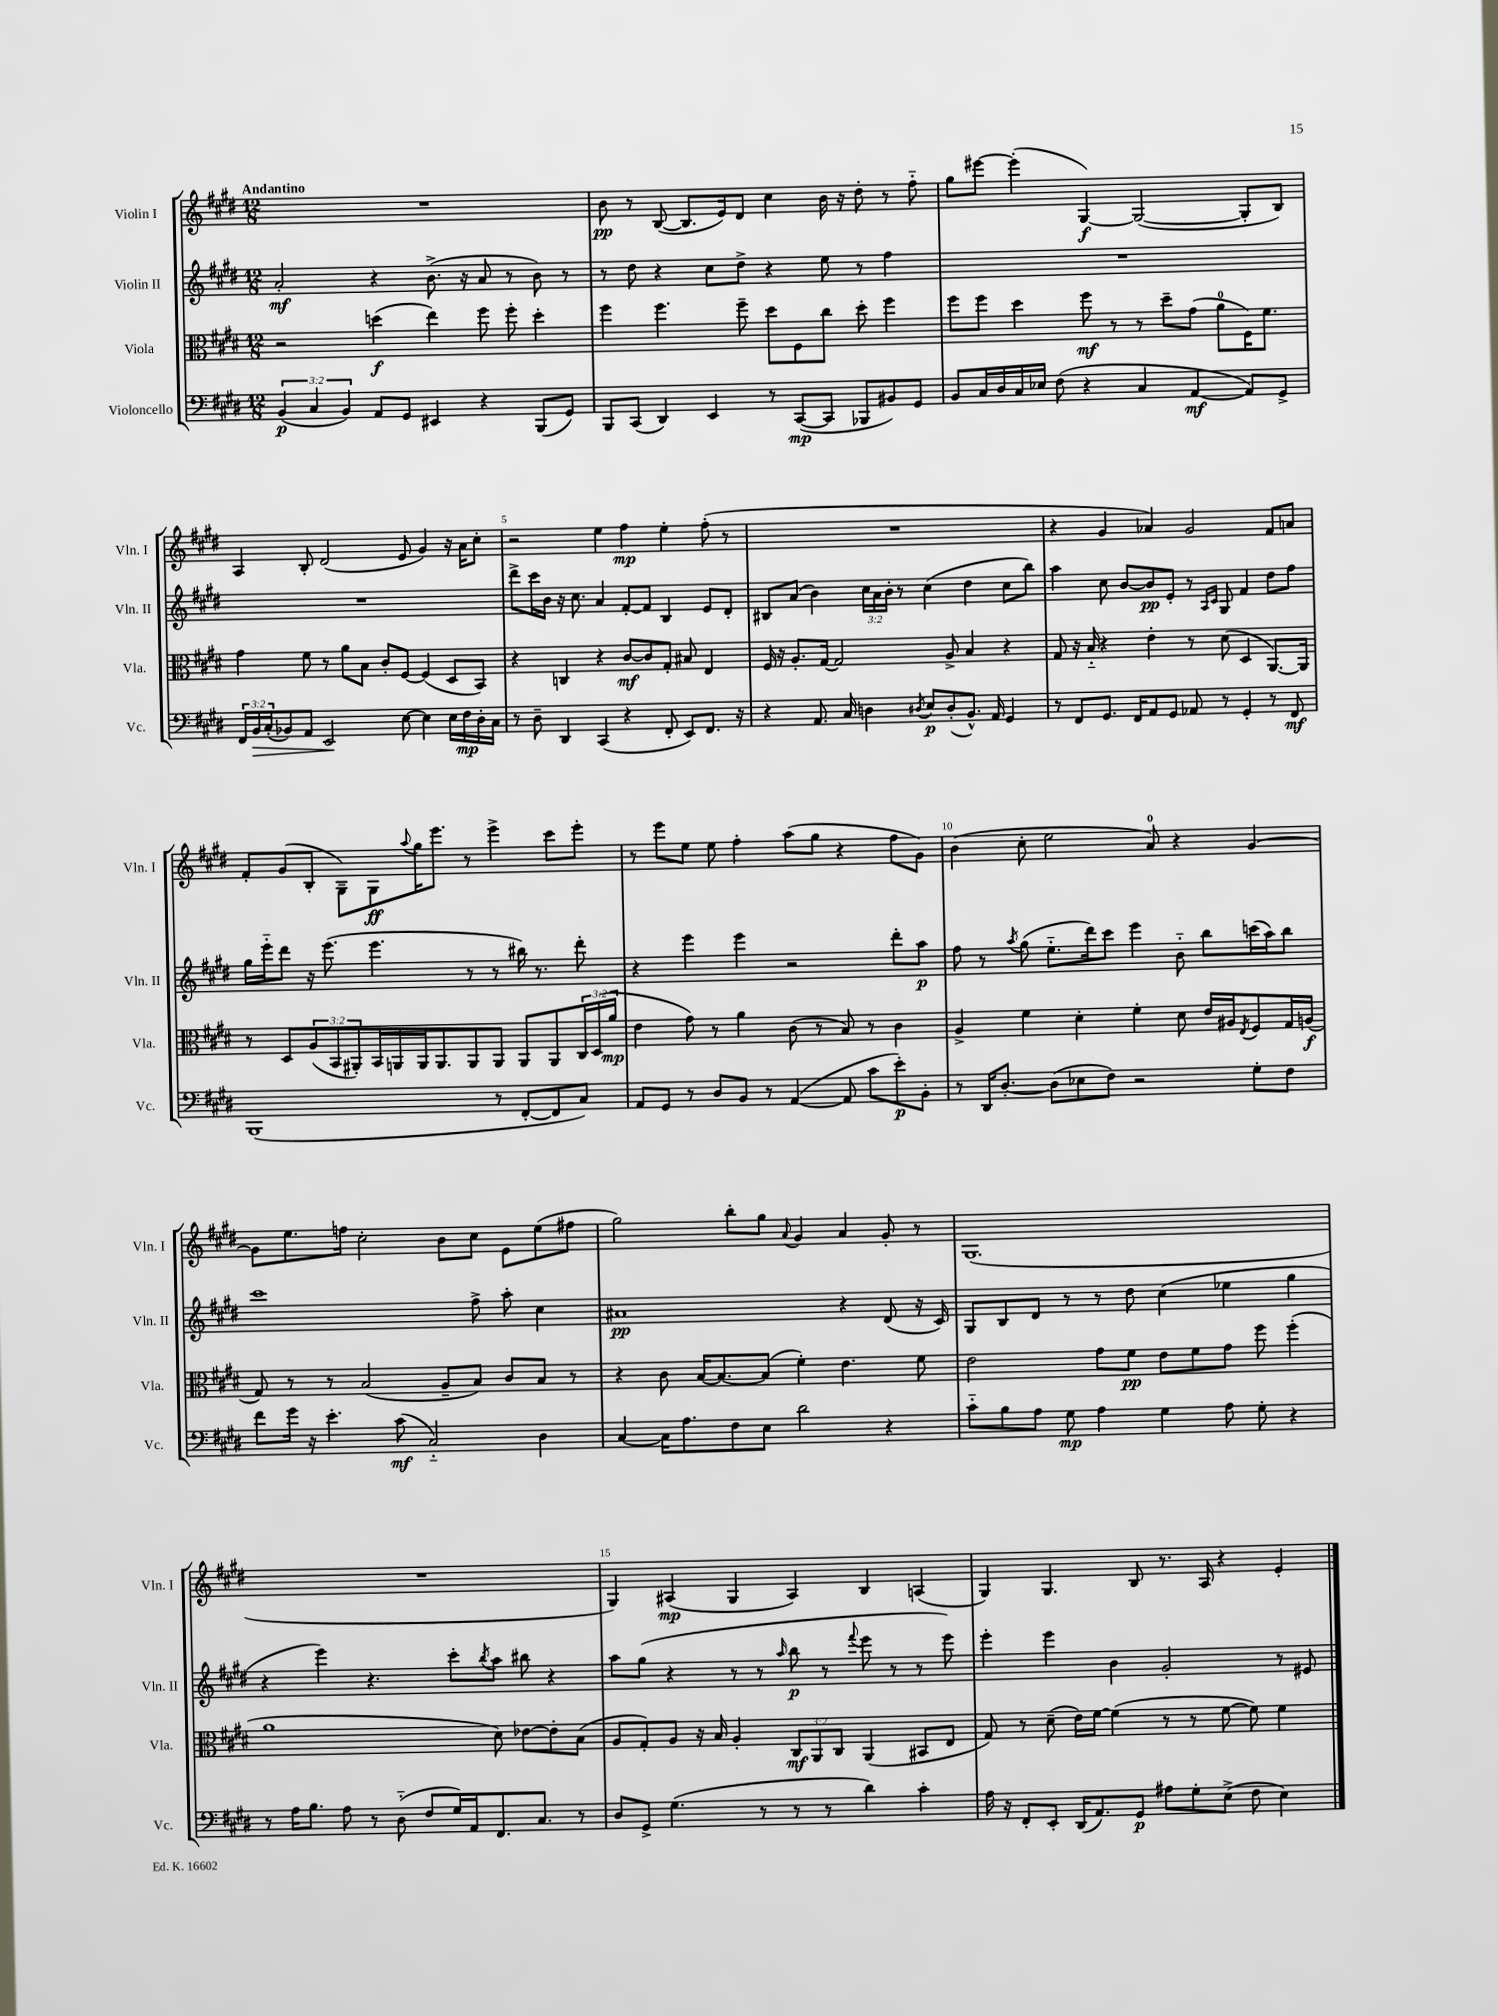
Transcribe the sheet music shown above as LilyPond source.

<<
\new StaffGroup <<
\new Staff = "s0" \with { instrumentName = "Violin I" shortInstrumentName = "Vln. I" } {
    \clef treble \key e \major \numericTimeSignature \time 12/8 \tempo "Andantino"
    R1. |
    b'8\pp r8 b8~( b8. e'16) dis'8 cis''4 b'16 r16 dis''8-. r8 fis''8-_ |
    gis''8 eis'''8~ eis'''4-.( gis4~\f) gis2~( gis8-. b8) |
    a4 b8-. dis'2( e'8 gis'4) r16 a'16 cis''8-. |
    r2 e''4 fis''4\mp e''4-. fis''8-.( r8 |
    R1. |
    r4 gis'4 aes'4) gis'2 fis'8 a'8 |
    fis'8-. gis'8( b8-. gis8--) gis8\ff \appoggiatura { a''8 } gis''16 e'''8. r8 e'''4-> cis'''8 e'''8-. |
    r8 e'''8 e''8 e''8 fis''4-. a''8( gis''8 r4 fis''8 gis'8) |
    b'4( cis''8-. e''2 a'8-0) r4 gis'4~ |
    gis'8 e''8. f''16 cis''2-. b'8 cis''8 e'8 e''8( fis''8 |
    gis''2) b''8-. gis''8 \appoggiatura { a'8 } gis'4 a'4 gis'8-. r8 |
    gis1.( |
    R1. |
    gis4) ais4\mp( gis4 ais4) b4 a4( |
    gis4) gis4. b8 r8. a16 r4 e'4-. \bar "|." |
}
\new Staff = "s1" \with { instrumentName = "Violin II" shortInstrumentName = "Vln. II" } {
    \clef treble \key e \major \numericTimeSignature \time 12/8 \override Staff.TupletNumber.text = #tuplet-number::calc-fraction-text
    a'2-.\mf r4 b'8.->( r16 a'8 r8 b'8) r8 |
    r8 dis''8 r4 cis''8 dis''8-> r4 e''8 r8 fis''4 |
    R1. |
    R1. |
    dis'''8-> cis'''16 b'16 r16 cis''8. a'4 fis'8~-. fis'8 b4 e'8 dis'8-. |
    bis8 a'8( b'4) \tuplet 3/2 { cis''16 a'16 b'16-. } r8 cis''4( dis''4 cis''8 b''8) |
    a''4 cis''8 b'8~ b'8\pp e'8-. r8 \grace { a16 cis'16 } gis8 fis'4 dis''8 fis''8 |
    gis''16 e'''16-_ dis'''8 r16 e'''8.( e'''4. r8 r8 bis''16) r8. dis'''8-. |
    r4 e'''4 e'''4 r2 dis'''8-. a''8\p |
    fis''8 r8 \acciaccatura { a''8 } gis''8( e''8.-_ dis'''16) cis'''8 e'''4 b'8-_ b''8 c'''16( a''16) b''8 |
    cis'''1 fis''8-> a''8-. cis''4 |
    ais'1\pp r4 dis'8( r16 cis'16) |
    gis8 b8 dis'8 r8 r8 dis''8 cis''4( ees''4 gis''4 |
    r4 e'''4) r4. cis'''8-. \acciaccatura { b''8 } a''8 bis''8 r4 |
    a''8 gis''8( r4 r8 r8 \grace { a''16 } b''8\p r8 \appoggiatura { fis'''8 } e'''8 r8 r8 e'''8) |
    e'''4-. e'''4 b'4 gis'2-. r8 eis'8 \bar "|." |
}
\new Staff = "s2" \with { instrumentName = "Viola" shortInstrumentName = "Vla." } {
    \clef alto \key e \major \numericTimeSignature \time 12/8 \override Staff.TupletNumber.text = #tuplet-number::calc-fraction-text
    r2 d''4\f( e''4) fis''8 fis''8-. d''4-. |
    fis''4 fis''4. fis''8-- dis''8 fis8 cis''8 dis''8-. fis''4 |
    fis''8 fis''8 dis''4 fis''8\mf r8 r8 dis''8-- gis'8( a'8-0 fis16) fis'8. |
    gis'4 fis'8 r8 a'8 b8 cis'8-. fis8~ fis4( dis8 b,8) |
    r4 c4 r4 cis'8~\mf cis'8 gis8-. bis8 e4 |
    fis16 r16 a8.-. gis16~ gis2 a8-> b4 r4 |
    gis8 r16 b16-_ r4 e'4-. r8 dis'8( dis4 a,8.~) a,16 |
    r8 dis8 \tuplet 3/2 { a8( b,8 ais,8-.) } b,16 a,16 a,16 a,8. a,8 a,8 a,8 a,8 \tuplet 3/2 { cis16 dis16( a'16\mp } |
    e'4 gis'8) r8 a'4 cis'8( r8 b8) r8 cis'4 |
    a4-> fis'4 dis'4-. fis'4-. dis'8 e'16 ais16 \acciaccatura { e8 } fis8 gis16 a16\f( |
    gis8) r8 r8 b2( a8-- b8) cis'8 b8 r8 |
    r4 cis'8 b16~ b8.~ b8( fis'4-.) e'4. fis'8 |
    e'2 gis'8 fis'8\pp e'8 fis'8 gis'8 fis''8 fis''4-.( |
    a'1 dis'8) ees'8~ ees'8-. b8( |
    a8 gis8-.) a8 r16 b16 a4-. \tuplet 3/2 { cis8\mf a,8 cis8 } a,4( bis,8 e8 |
    gis8) r8 dis'8--( e'16) fis'16~ fis'4( r8 r8 fis'8~ fis'8) fis'4 \bar "|." |
}
\new Staff = "s3" \with { instrumentName = "Violoncello" shortInstrumentName = "Vc." } {
    \clef bass \key e \major \numericTimeSignature \time 12/8 \override Staff.TupletNumber.text = #tuplet-number::calc-fraction-text
    \tuplet 3/2 { b,4\p( cis4 b,4) } a,8 gis,8 eis,4 r4 b,,8( gis,8) |
    b,,8 cis,8( dis,4) e,4 r8 cis,8~\mp( cis,8 bes,,8 bis,8) gis,8 |
    b,8 cis16 dis16 cis16 ees16 fis8( r4 cis4 a,4~\mf a,8) gis,8-> |
    \tuplet 3/2 { fis,16 b,16\> cis16-.( } bes,8) a,8 e,2\! e8~ e4 e16 fis16\mp dis16-. cis16 |
    r8 dis8-- dis,4 cis,4( r4 fis,8-. e,8) fis,8. r16 |
    r4 a,8. cis16 d4 \acciaccatura { dis8 } e8\p dis8-.( b,8.-^) a,16 gis,4 |
    r8 fis,8 gis,8. fis,16 a,8 gis,8 aes,8 r8 gis,4-. r8 fis,8\mf |
    b,,1( r8 fis,8~-. fis,8 cis8) |
    a,8 gis,8 r8 dis8 b,8 r8 a,4~( a,8 cis'8 e'8-.\p) b,8-. |
    r8 dis,16 dis8.~-. dis8( ees8 fis8) r2 gis8-. fis8 |
    fis'8 gis'16 r16 e'4.-. cis'8\mf( cis2-_) dis4 |
    cis4~ cis16 a8. fis8 e8 dis'2 r4 |
    cis'8-_ b8 a8 gis8\mp a4 gis4 a8 gis8-. r4 |
    r8 a16 b8. a8 r8 dis8-_( fis8 gis16) a,16 fis,8. cis8. r8 |
    dis8 gis,8-> gis4.( r8 r8 r8 dis'4) cis'4-. |
    a16 r16 fis,8-. e,8-. dis,16( a,8.) gis,8\p ais8 gis8-. e8->( fis8 e4) \bar "|." |
}
>>
>>
\layout { \context { \Score \override BarNumber.break-visibility = ##(#f #t #t) barNumberVisibility = #(every-nth-bar-number-visible 5) } }
